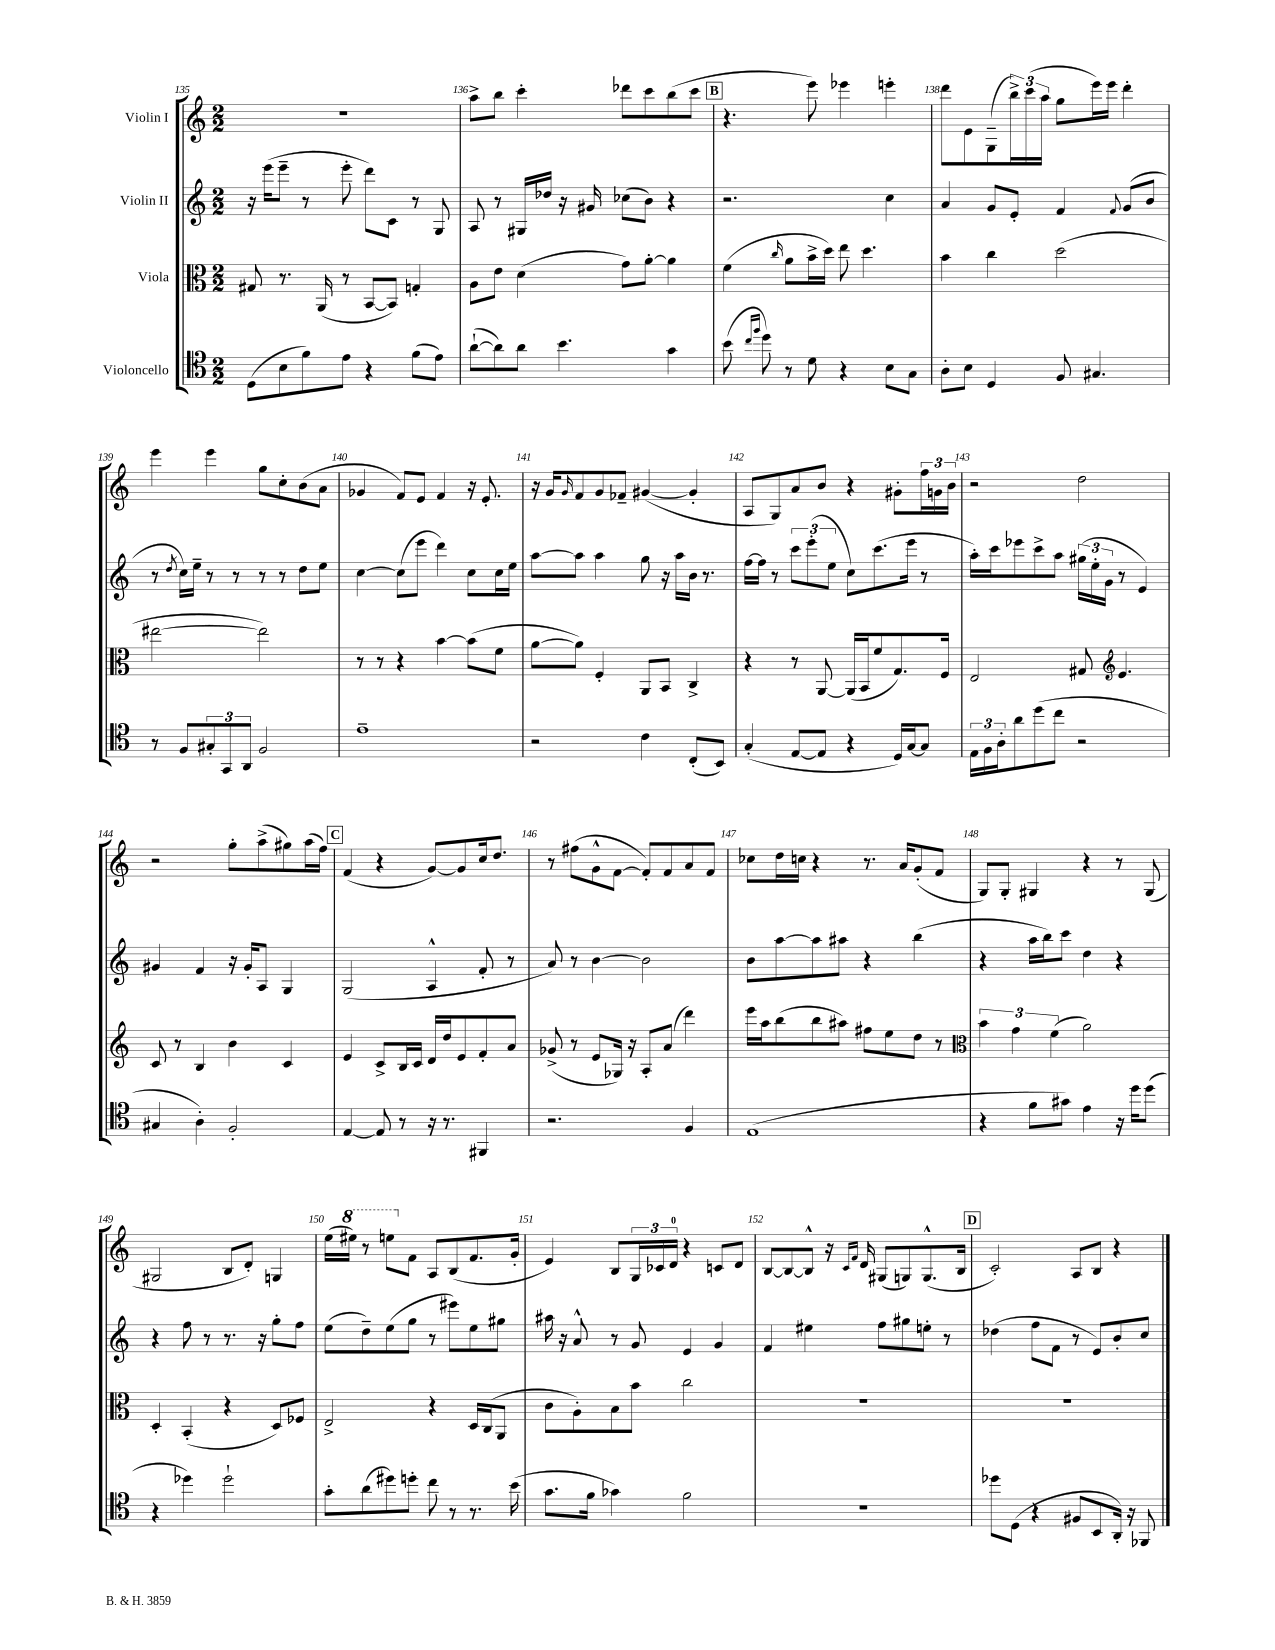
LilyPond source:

<<
\new StaffGroup <<
\new Staff = "s0" \with { instrumentName = "Violin I" } {
    \clef treble \key c \major \numericTimeSignature \time 2/2
    R1 |
    a''8-> b''8 c'''4-. des'''8 c'''8 b''8( c'''8 |
    \mark \markup { \box "B" } r4. e'''8) ees'''4 e'''4-. |
    d'''8 e'8 g8--( \tuplet 3/2 { b''16->) c'''16( a''16 } g''8 e'''16) e'''16 d'''4-. |
    e'''4 e'''4 g''8 c''8-. b'8( a'8 |
    ges'4 f'8) e'8 f'4 r16 e'8.-. |
    r16 g'16 \grace { g'16 } f'8 g'8 fes'8-- gis'4~( gis'4-. |
    a8 g8) a'8 b'8 r4 gis'8-. \tuplet 3/2 { f''16 g'16 b'16 } |
    r2 d''2 |
    r2 g''8-. a''8->( gis''8) a''16( f''16) |
    \mark \markup { \box "C" } f'4( r4 g'8~) g'8 c''16 d''8. |
    r8 fis''8( g'8-^ f'8~ f'8-.) f'8 a'8 f'8 |
    ces''8 d''16 c''16 r4 r8. a'16 g'8-.( f'8 |
    g8) g8-. gis4 r4 r8 gis8( |
    gis2 b8 d'8-.) g4 |
    e''16( \ottava #1 eis'''16) r8 e'''8 \ottava #0 f'8 a8 b8( f'8. g'16-. |
    e'4) b8 \tuplet 3/2 { g16 ces'16 d'16-0 } r4 c'8 d'8 |
    b8~ b8~ b8-^ r16 \grace { c'16 f'16 } d'16 gis8( g8) g8.-^( b16 |
    \mark \markup { \box "D" } c'2-.) a8 b8 r4 \bar "|." |
}
\new Staff = "s1" \with { instrumentName = "Violin II" } {
    \clef treble \key c \major \numericTimeSignature \time 2/2
    r16 e'''16( e'''8-- r8 e'''8-. d'''8) c'8 r8 g8 |
    a8 r8 gis16 des''16 r16 gis'16 ces''8( b'8) r4 |
    \mark \markup { \box "B" } r2. c''4 |
    a'4 g'8 e'8-. f'4 \appoggiatura { f'8 } g'8( b'8 |
    r8 \acciaccatura { d''8 } c''16) e''16-- r8 r8 r8 r8 d''8 e''8 |
    c''4~ c''8( e'''8 d'''4) c''8 c''16 e''16 |
    a''8~ a''8 a''4 g''8 r16 a''16 b'16 r8. |
    f''16~ f''16 r8 \tuplet 3/2 { c'''8 e'''8-.( e''8 } c''8) c'''8.( e'''16 r8 |
    a''16-.) c'''16 ees'''8 c'''8-> a''8 \tuplet 3/2 { gis''16( e''16-. g'16 } r8 e'4) |
    gis'4 f'4 r16 gis'16-. a8 g4 |
    \mark \markup { \box "C" } g2( a4-^ f'8-. r8 |
    a'8) r8 b'4~ b'2 |
    b'8 a''8~ a''8 ais''8 r4 b''4( |
    r4 a''16 b''16) c'''8 d''4 r4 |
    r4 f''8 r8 r8. r16 g''8-. f''8 |
    e''8( d''8--) e''8( g''8 r8 eis'''8) e''8 gis''8 |
    ais''16 r16 a'8-^ r8 g'8 e'4 g'4 |
    f'4 eis''4 f''8 gis''8 e''8-. r8 |
    \mark \markup { \box "D" } des''4( f''8 f'8 r8 e'8) b'8-. c''8 \bar "|." |
}
\new Staff = "s2" \with { instrumentName = "Viola" } {
    \clef alto \key c \major \numericTimeSignature \time 2/2
    gis8 r8. a,16( r8 b,8~ b,8) g4-. |
    a8 e'8 d'4( g'8) a'8~-. a'4 |
    \mark \markup { \box "B" } f'4( \grace { c''16 } a'8 b'16-> d''16) e''8 d''4. |
    b'4 c''4 d''2( |
    eis''2~ eis''2) |
    r8 r8 r4 b'4~ b'8( f'8 |
    a'8~ a'8) f4-. a,8 b,8 c4-> |
    r4 r8 a,8~ a,16( b,16 f'8 g8.) f16 |
    e2 gis8 \clef treble e'4. |
    c'8 r8 b4 b'4 c'4 |
    \mark \markup { \box "C" } e'4 c'8-> b16 c'16 d'16 d''16 e'8 f'8-. a'8 |
    ges'8->( r8 e'8 ges16) r16 a8-. a'8( d'''4) |
    e'''16 a''16 b''8( b''8 ais''8) fis''8 e''8 d''8 r8 |
    \clef alto \tuplet 3/2 { b'4 g'4 f'4( } a'2) |
    d4-. b,4-.( r4 d8) fes8 |
    e2-> r4 d16 c16( a,8 |
    c'8 a8-.) b8 b'8 c''2 |
    R1 |
    \mark \markup { \box "D" } R1 \bar "|." |
}
\new Staff = "s3" \with { instrumentName = "Violoncello" } {
    \clef tenor \key c \major \numericTimeSignature \time 2/2
    d8( b8 f'8) e'8 r4 f'8( e'8) |
    a'8~-!( a'8) a'8 b'4. g'4 |
    \mark \markup { \box "B" } b'8( \grace { c''16 f''16 } d''8) r8 d'8 r4 b8 g8 |
    a8-. b8 d4 f8 gis4. |
    r8 f8 \tuplet 3/2 { gis8-. g,8 a,8 } f2 |
    e'1-- |
    r2 c'4 c8-.( b,8) |
    g4-.( e8~ e8 r4 d16) g16~ g8 |
    \tuplet 3/2 { e16 f16 a16-. } a'8 d''8( c''8 r2 |
    gis4 a4-.) f2-. |
    \mark \markup { \box "C" } e4~ e8 r8 r16 r8. fis,4 |
    r2. f4 |
    e1( |
    r4 f'8 gis'8) e'4 r16 d''16 d''8( |
    r4 des''4) des''2-! |
    g'8-. a'8( dis''8) d''8-. c''8 r8 r8. b'16( |
    g'8. f'16 ges'4) f'2 |
    r1 |
    \mark \markup { \box "D" } des''8 d8( r4 fis8 b,8 a,16-.) r16 fes,8 \bar "|." |
}
>>
>>
\layout { \context { \Score currentBarNumber = #135 \override BarNumber.break-visibility = ##(#f #t #t) barNumberVisibility = #all-bar-numbers-visible } }
